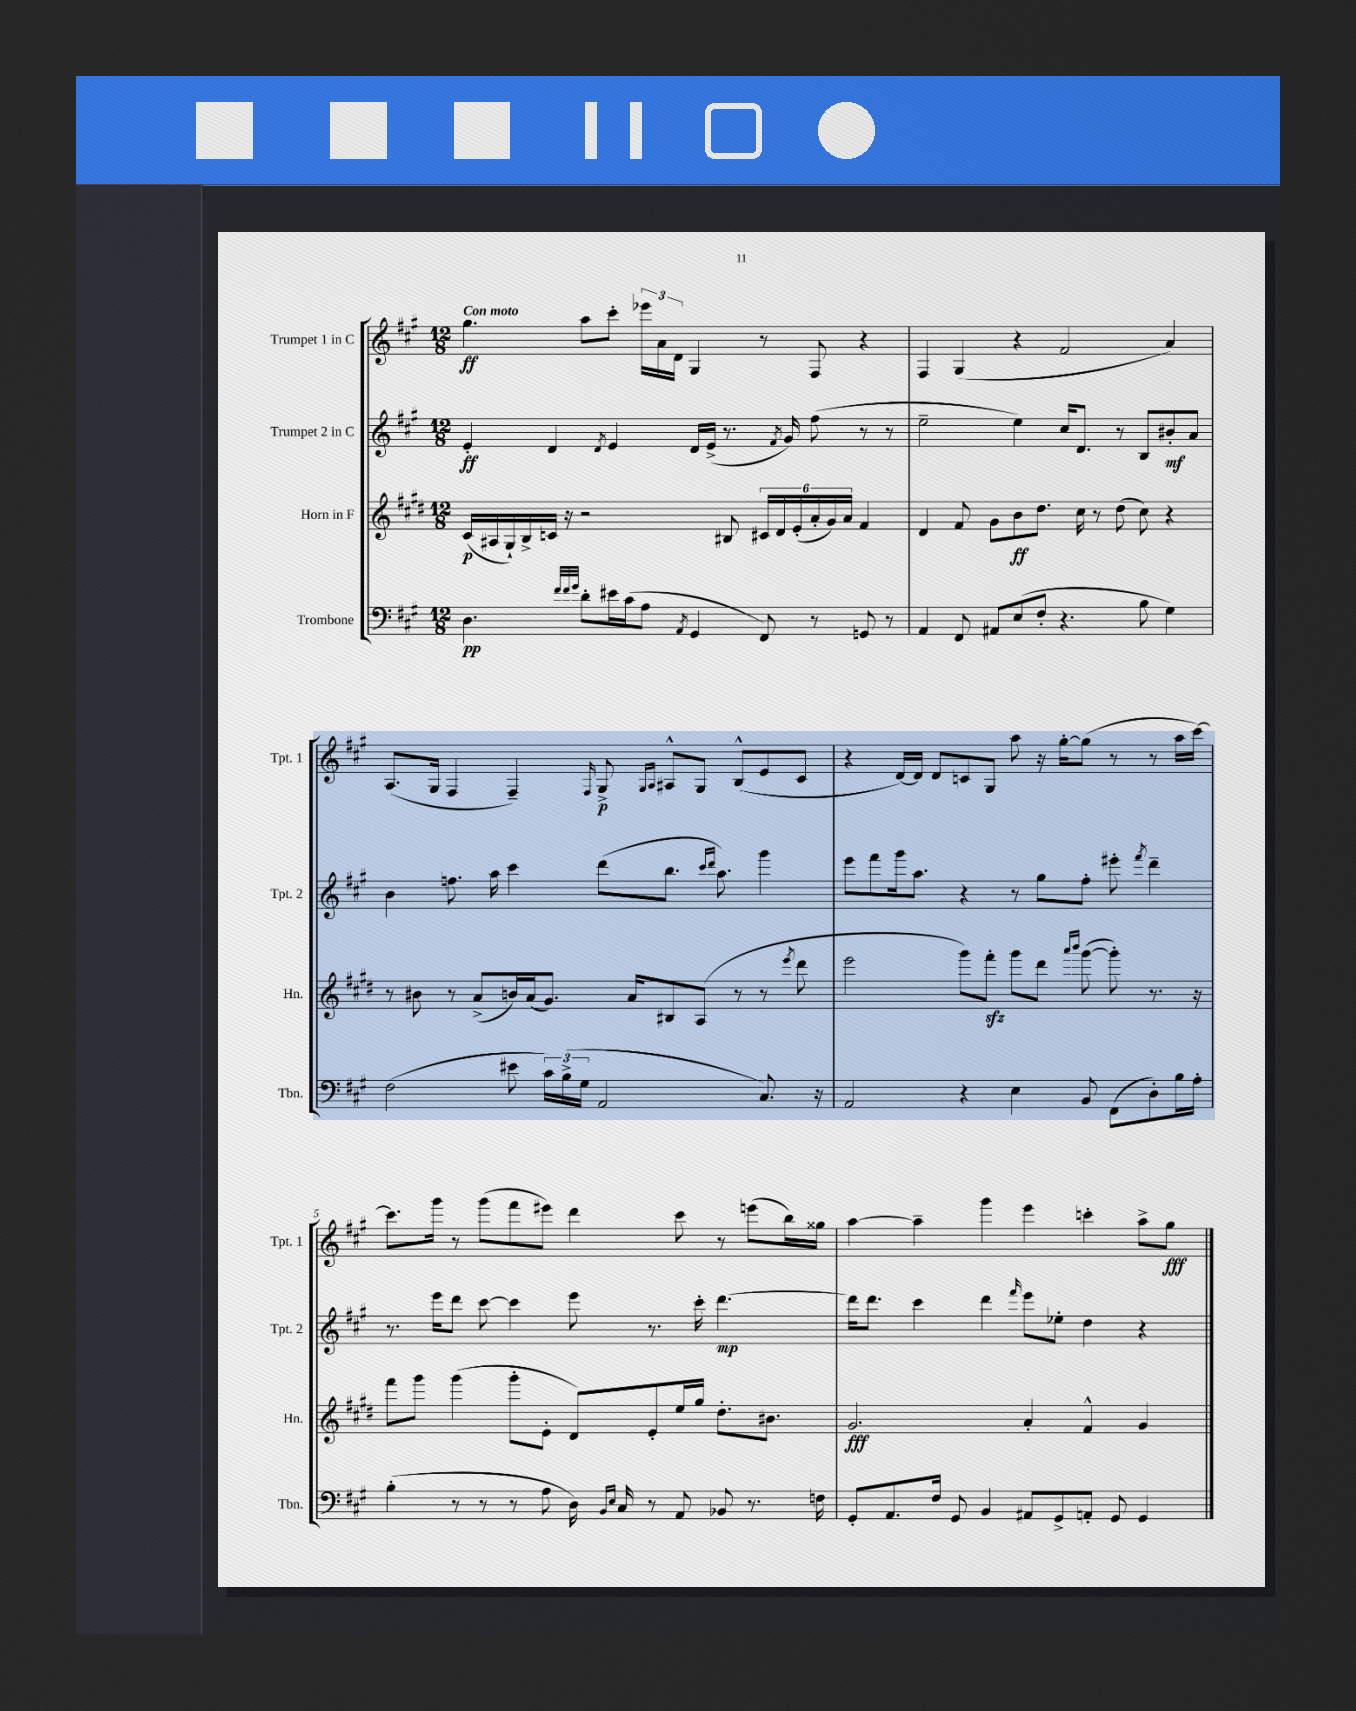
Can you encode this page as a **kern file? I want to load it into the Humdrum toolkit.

**kern	**kern	**kern	**kern
*staff4	*staff3	*staff2	*staff1
*clefF4	*clefG2	*clefG2	*clefG2
*k[f#c#g#]	*k[f#c#g#d#]	*k[f#c#g#]	*k[f#c#g#]
*M12/8	*M12/8	*M12/8	*M12/8
4.D	(16c#	4e'	4.gg#
.	16A#	.	.
.	16G#`)	.	.
.	16B^	.	.
.	16c	4d	.
.	16r	.	.
32qqf#	.	.	.
32qqf#	.	.	.
32qqg#	.	.	.
8d'	2r	.	8aa
.	.	8qd	.
16e#	.	4e	8ccc#'
(16c#	.	.	.
8A	.	.	24eee-
.	.	.	24a
.	.	.	24d
8qAA	.	.	.
4GG#	.	16d	4G#
.	.	(16e^	.
.	8B#	8.r	.
8FF#)	24c#	.	8r
.	24d#	.	.
.	.	8qf#	.
.	.	16g#)	.
.	(24e'	.	.
8r	24a'	(8ff#	8F#
.	24g#)	.	.
.	24a	.	.
8GG	4f#	8r	4r
8r	.	8r	.
=	=	=	=
4AA	4d#	2ee~	4F#
8FF#	8f#	.	(4G#
8AA#	8g#	.	.
(8E	8b	4ee)	4r
8F#'	8.dd#	.	.
4.r	.	16cc#	2f#
.	16cc#	8.d	.
.	8r	.	.
.	(8dd#	8r	.
8B	8cc#)	8B	.
4G#)	4r	8b#'	4a)
.	.	8a	.
=	=	=	=
(2F#	8r	4b	(8.A
.	8b#	.	.
.	.	.	16G#
.	8r	8.ff	4F#
.	(8a^	.	.
.	.	16aa	.
8e#	16b)	4ccc#	4F#~)
.	(16a	.	.
24c#)	8.g#)	.	.
(24B^	.	.	.
24G#	.	.	.
.	.	.	16qqF#
2AA	.	(8ddd	8G#^
.	16a	.	.
.	.	.	16qqG#
.	.	.	16qqA
.	8B#	8.bb	8A#^^
.	(8A	.	8G#
.	.	16qqccc#	.
.	.	16qqddd	.
.	.	8.aa)	.
.	8r	.	(8B^^
8.C#)	8r	4ggg#	8e
.	8qeee	.	.
.	8ddd#	.	8c#
16r	.	.	.
=	=	=	=
2AA	2eee	8eee	4r
.	.	8fff#	.
.	.	16ggg#	[16d)
.	.	8.aa	16d]
.	.	.	8d
4r	8ggg#)	4r	8c
.	8fff#'	.	8G#
4E	8ggg#	8r	8aa
.	8ddd#	8gg#	16r
.	.	.	[16gg#'
.	16qqaaa	.	.
.	16qqbbb	.	.
8BB	([8ggg#	8ff#'	(8gg#]
(8FF#	8ggg#'])	8eee#'	8r
.	.	8qfff#	.
8D')	8.r	4ddd~	8r
16B	.	.	16aa
16A'	16r	.	[16ccc#)
=	=	=	=
(4B'	8fff#	8.r	8.ccc#]
.	8ggg#	.	.
.	.	16eee	16ggg#
8r	(4ggg#	8ddd	8r
8r	.	[8ccc#	(8ggg#
8r	8ggg#'	4ccc#]	8fff#
8A	8e'	.	8eee#)
16D)	8d#)	8eee	4ddd
16qqBB	.	.	.
16qqE	.	.	.
16C#	.	.	.
8r	8e'	8.r	.
8AA	16ee	.	8ccc#
.	16gg#	16ccc#'	.
8BB-	8.dd#'	[4.ddd	8r
8.r	.	.	(8eee
.	8.b#	.	.
.	.	.	16bb)
16F	.	.	16gg##
=	=	=	=
8GG#'	2.g#	16ddd]	[4aa
.	.	8.ddd	.
8.AA	.	.	.
.	.	4ccc#	4aa~]
16F#	.	.	.
8GG#	.	.	.
4BB	.	4ddd	4ggg#
.	.	16qqfff#	.
8AA#	4a'	8eee	4eee
8GG#^	.	8ee-'	.
8AA'	4f#^^	4dd	4ccc'
8GG#	.	.	.
4GG#	4g#	4r	8aa^
.	.	.	8gg#
==	==	==	==
*-	*-	*-	*-
